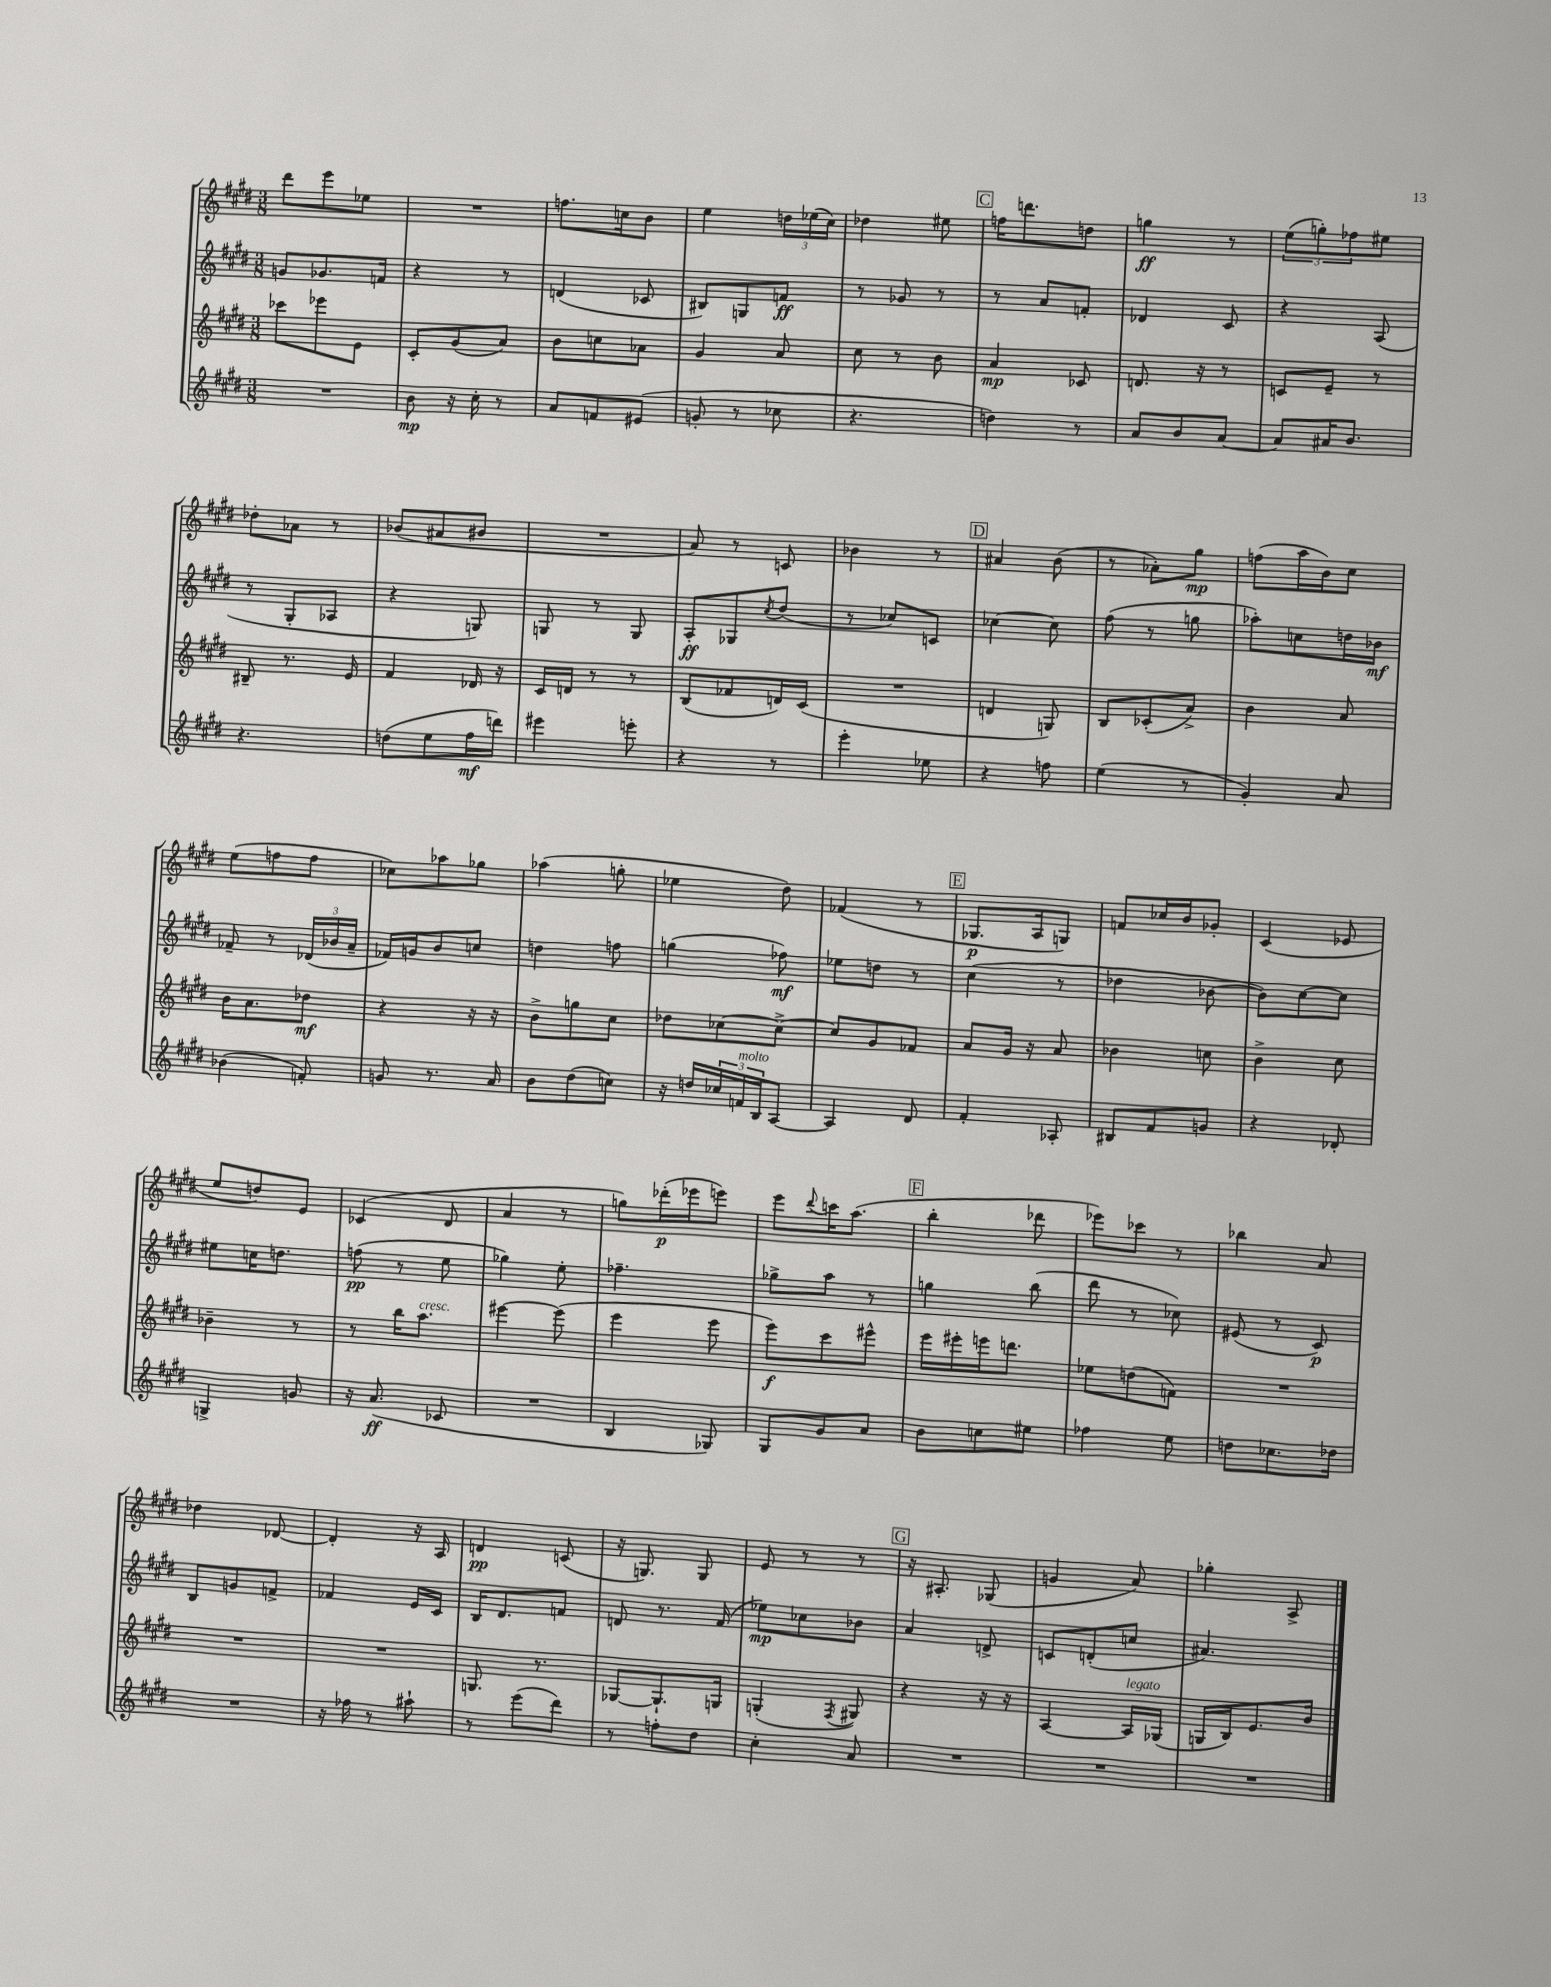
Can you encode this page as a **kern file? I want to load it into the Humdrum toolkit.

**kern	**dynam	**kern	**dynam	**kern	**dynam	**kern	**dynam
*part4	*part4	*part3	*part3	*part2	*part2	*part1	*part1
*staff4	*staff4	*staff3	*staff3	*staff2	*staff2	*staff1	*staff1
*clefG2	*	*clefG2	*	*clefG2	*	*clefG2	*
*k[f#c#g#d#]	*	*k[f#c#g#d#]	*	*k[f#c#g#d#]	*	*k[f#c#g#d#]	*
*M3/8	*	*M3/8	*	*M3/8	*	*M3/8	*
=16	=16	=16	=16	=16	=16	=16	=16
4.r	.	8ccc-X\L	.	8gn/L	.	8ddd#\L	.
.	.	8eee-X\	.	8.g-X/	.	8eee\	.
.	.	8e\J	.	.	.	8ee-X\J	.
.	.	.	.	16fn/Jk	.	.	.
=17	=17	=17	=17	=17	=17	=17	=17
8b\	mp	8c#'/L	.	4r	.	4.r	.
16r	.	(8g#/	.	.	.	.	.
16cc#'\	.	.	.	.	.	.	.
8r	.	8a/J)	.	8r	.	.	.
=18	=18	=18	=18	=18	=18	=18	=18
8a/L	.	8b\L	.	(4dn/	.	8.ffn\L	.
8fn/	.	8ccn\	.	.	.	.	.
.	.	.	.	.	.	16ccn\k	.
(8e#X/J	.	8a-X\J	.	8c-X/	.	8b\J	.
=19	=19	=19	=19	=19	=19	=19	=19
8gn'/	.	4g#/	.	8B#X/L)	.	4ee\	.
8r	.	.	.	8Gn/	.	.	.
8cc-X\	.	8a/	.	8fn/J	ff	24ddn\LL	.
.	.	.	.	.	.	(24ee-X\	.
.	.	.	.	.	.	24cc#\JJ)	.
=20	=20	=20	=20	=20	=20	=20	=20
4.r	.	8cc#\	.	8r	.	4dd-X\	.
.	.	8r	.	8g-X/	.	.	.
.	.	8b\	.	8r	.	8ee#X\	.
!!LO:REH:place=s1:t=C
=21	=21	=21	=21	=21	=21	=21	=21
4ddn\)	.	4a/	mp	8r	.	16ffn\KL	.
.	.	.	.	.	.	8.dddn\	.
.	.	.	.	8a/L	.	.	.
8r	.	8c-X/	.	8fn'/J	.	8ddn\J	.
=22	=22	=22	=22	=22	=22	=22	=22
8a/L	.	8.dn/	.	4d-X/	.	4ggn\	ff
8b/	.	.	.	.	.	.	.
.	.	16r	.	.	.	.	.
[8a/J	.	8r	.	8c#/	.	8r	.
=23	=23	=23	=23	=23	=23	=23	=23
8a/L]	.	8cn/L	.	4r	.	(12ee\L	.
.	.	.	.	.	.	12ggn'\)	.
16a#X/K	.	8e~/J	.	.	.	.	.
.	.	.	.	.	.	12ff-X\	.
8.b/J	.	.	.	.	.	.	.
.	.	8r	.	(8A/	.	8ee#X\J	.
!!LO:LB:g=z
=24	=24	=24	=24	=24	=24	=24	=24
4.r	.	8B#X~/	.	8r	.	8dd-X'\L	.
.	.	8.r	.	8G#'/L	.	8a-X\J	.
.	.	.	.	8A-X/J	.	8r	.
.	.	16e/	.	.	.	.	.
=25	=25	=25	=25	=25	=25	=25	=25
(8ddn\L	.	4f#/	.	4r	.	(8b-X/L	.
8ee\	.	.	.	.	.	8a#X/	.
16ff#\L	mf	16d-X/	.	8Gn/)	.	8b#X/J	.
16dddn\JJ)	.	16r	.	.	.	.	.
=26	=26	=26	=26	=26	=26	=26	=26
4eee#X\	.	16c#/LL	.	8Gn/	.	4.r	.
.	.	16dn/JJ	.	.	.	.	.
.	.	8r	.	8r	.	.	.
8eeen'\	.	8r	.	8G/	.	.	.
=27	=27	=27	=27	=27	=27	=27	=27
4r	.	(8B/L	.	8A'/L	ff	8a/)	.
.	.	8f-X/	.	8G-X/	.	8r	.
.	.	.	.	8qcc#/	.	.	.
8r	.	16dn/L)	.	(8dd#/J	.	8cn/	.
.	.	(16c#/JJ	.	.	.	.	.
=28	=28	=28	=28	=28	=28	=28	=28
4eee'\	.	4.r	.	8r	.	4b-X\	.
.	.	.	.	8cc-X/L)	.	.	.
8ee-X\	.	.	.	8cn/J	.	8r	.
!!LO:REH:place=s1:t=D
=29	=29	=29	=29	=29	=29	=29	=29
4r	.	4dn/	.	[4cc-X\	.	4a#X/	.
8ffn\	.	8Gn/)	.	8cc-\]	.	(8b\	.
=30	=30	=30	=30	=30	=30	=30	=30
(4ee\	.	8B/L	.	(8ff#\	.	8r	.
.	.	(8c-X'/	.	8r	.	8a-X'\L)	.
8r	.	8a^/J)	.	8ggn\	.	8gg#\J	mp
=31	=31	=31	=31	=31	=31	=31	=31
4g#'/)	.	4b\	.	8aa-X'\L)	.	(8ffn\L	.
.	.	.	.	8ccn\	.	16aa\L	.
.	.	.	.	.	.	16b\J)	.
8a/	.	8a/	.	16ddn\L	.	8cc#\J	.
.	.	.	.	16b-X\JJ	mf	.	.
!!LO:LB:g=z
=32	=32	=32	=32	=32	=32	=32	=32
(4b-X\	.	16b\KL	.	8f-X~/	.	(8ee\L	.
.	.	8.a\	.	.	.	.	.
.	.	.	.	8r	.	8ffn\	.
8fn'/)	.	8dd-X\J	mf	(24d-X/LL	.	8ff\J	.
.	.	.	.	24b-X/	.	.	.
.	.	.	.	24a~/JJ	.	.	.
=33	=33	=33	=33	=33	=33	=33	=33
8gn/	.	4r	.	16f-X/LL)	.	8cc-X\L)	.
.	.	.	.	16gn/J	.	.	.
8.r	.	.	.	8b/	.	8aa-X\	.
.	.	16r	.	8ccn/J	.	8gg-X\J	.
16a/	.	16r	.	.	.	.	.
=34	=34	=34	=34	=34	=34	=34	=34
8b\L	.	8b^\L	.	4ddn\	.	(4aa-X\	.
(8dd#\	.	8ggn\	.	.	.	.	.
8ccn\J)	.	8cc#\J	.	8ffn\	.	8ggn'\	.
=35	=35	=35	=35	=35	=35	=35	=35
16r	.	8dd-X\L	.	(4ggn\	.	4ee-X\	.
16ddn/LL	.	.	.	.	.	.	.
24cc-X/	.	[8cc-X\	.	.	.	.	.
!LO:TX:a:i:t=molto	!	!	!	!	!	!	!
24fn/	.	.	.	.	.	.	.
24B/J	.	.	.	.	.	.	.
[8A/J	.	8cc-^\J_	.	8ff-X\)	mf	8dd#\)	.
=36	=36	=36	=36	=36	=36	=36	=36
4A/]	.	8cc-/L]	.	8ee-X\L	.	(4f-X/	.
.	.	8g#/	.	8ddn\J	.	.	.
8d#/	.	8f-X/J	.	8r	.	8r	.
!!LO:REH:place=s1:t=E
=37	=37	=37	=37	=37	=37	=37	=37
4f#'/	.	8a/L	.	(4cc#\	.	8.G-X/L	p
.	.	16g#/Jk	.	.	.	.	.
.	.	16r	.	.	.	16A/k	.
8A-X'/	.	8a/	.	8r	.	8Gn/J)	.
=38	=38	=38	=38	=38	=38	=38	=38
8B#X/L	.	4b-X\	.	4dd-X\	.	8fn/L	.
8f#/	.	.	.	.	.	16cc-X/L	.
.	.	.	.	.	.	16b/J	.
8gn/J	.	8ccn\	.	[8b-X\	.	8g-X'/J	.
=39	=39	=39	=39	=39	=39	=39	=39
4r	.	4b^\	.	8b-\L])	.	(4c#/	.
.	.	.	.	[8cc#\	.	.	.
8d-X'/	.	8cc#\	.	8cc#\J]	.	8e-X/	.
!!LO:LB:g=z
=40	=40	=40	=40	=40	=40	=40	=40
4Gn^/	.	4b-X~\	.	8ee#X\L	.	8ee/L	.
.	.	.	.	16ccn\K	.	8ddn/)	.
.	.	.	.	8.ddn\J	.	.	.
8gn/	.	8r	.	.	.	8e/J	.
=41	=41	=41	=41	=41	=41	=41	=41
16r	.	8r	.	(8ffn\	pp	(4c-X/	.
(8.a/	ff	.	.	.	.	.	.
.	.	16bb\KL	.	8r	.	.	.
!	!	!LO:TX:a:i:t=cresc.	!	!	!	!	!
.	.	8.aa\J	.	.	.	.	.
8c-X/	.	.	.	8ee\	.	8d#/	.
=42	=42	=42	=42	=42	=42	=42	=42
4.r	.	[4eee#X\	.	4gg-X\)	.	4a/	.
.	.	(8eee#\]	.	8ee'\	.	8r	.
=43	=43	=43	=43	=43	=43	=43	=43
4B/	.	4eee\	.	4.ff-X~\	.	8ggn\L)	.
.	.	.	.	.	.	(16ddd-X'\L	p
.	.	.	.	.	.	16eee-X\J	.
8G-X/)	.	8eee\	.	.	.	8eeen\J)	.
=44	=44	=44	=44	=44	=44	=44	=44
8G#/L	.	8eee\L)	f	8gg-X^\L	.	8eee\L	.
.	.	.	.	.	.	8qqddd#/	.
8g#/	.	8ccc#\	.	8aa\J	.	16cccn\K	.
.	.	.	.	.	.	(8.aa\J	.
8a/J	.	8eee#X^^\J	.	8r	.	.	.
!!LO:REH:place=s1:t=F
=45	=45	=45	=45	=45	=45	=45	=45
8b\L	.	16eee\LL	.	4ggn\	.	4bb'\	.
.	.	16eee#X'\	.	.	.	.	.
8ccn\	.	16eeen\J	.	.	.	.	.
.	.	8.dddn\J	.	.	.	.	.
8ee#X\J	.	.	.	(8bb\	.	8ddd-X\	.
=46	=46	=46	=46	=46	=46	=46	=46
4ff-X\	.	8ee-X\L	.	8ddd#\	.	8eee-X\L)	.
.	.	(8ddn\	.	8r	.	8ccc-X\J	.
8ee\	.	8fn\J)	.	8cc-X\)	.	8r	.
=47	=47	=47	=47	=47	=47	=47	=47
8ddn\L	.	4.r	.	(8e#X/	.	4bb-X\	.
8.cc-X\	.	.	.	8r	.	.	.
.	.	.	.	8c#/)	p	8a/	.
16dd-X\Jk	.	.	.	.	.	.	.
!!LO:LB:g=z
=48	=48	=48	=48	=48	=48	=48	=48
4.r	.	4.r	.	8B/L	.	4dd-X\	.
.	.	.	.	8gn/	.	.	.
.	.	.	.	8fn^/J	.	[8d-X/	.
=49	=49	=49	=49	=49	=49	=49	=49
16r	.	4.r	.	4f-X/	.	4d-'/]	.
16ff-X\	.	.	.	.	.	.	.
8r	.	.	.	.	.	.	.
8aa#X`\	.	.	.	16e/LL	.	16r	.
.	.	.	.	16c#/JJ	.	16A/	.
=50	=50	=50	=50	=50	=50	=50	=50
8r	.	8.Gn/	.	16B/KL	.	4dn/	pp
.	.	.	.	8.d#/	.	.	.
(8eee\L	.	.	.	.	.	.	.
.	.	8.r	.	.	.	.	.
8ddd#\J)	.	.	.	8fn/J	.	(8cn/	.
=51	=51	=51	=51	=51	=51	=51	=51
8r	.	[8G-X/L	.	8dn/	.	16r	.
.	.	.	.	.	.	8.Gn/)	.
8ffn'\L	.	8.G-`/]	.	8.r	.	.	.
8dd#\J	.	.	.	.	.	8G/	.
.	.	16Gn/Jk	.	(16f#/	.	.	.
=52	=52	=52	=52	=52	=52	=52	=52
4cc#'\	.	(4Gn'/	.	8ee-X\L)	mp	8e/	.
.	.	.	.	8cc-X\	.	8r	.
.	.	8qF#/	.	.	.	.	.
8a/	.	8G#X/)	.	8b-X\J	.	8r	.
!!LO:REH:place=s1:t=G
=53	=53	=53	=53	=53	=53	=53	=53
4.r	.	4r	.	4a/	.	16r	.
.	.	.	.	.	.	8.A#X'/	.
.	.	16r	.	8dn^/	.	(8G-X/	.
.	.	16r	.	.	.	.	.
=54	=54	=54	=54	=54	=54	=54	=54
4.r	.	[4A/	.	8cn/L	.	4gn/	.
.	.	.	.	(8dn'/	.	.	.
!	!	!LO:TX:a:i:t=legato	!	!	!	!	!
.	.	16A/LL]	.	8ccn/J	.	8a/)	.
.	.	(16G-X/JJ	.	.	.	.	.
=55	=55	=55	=55	=55	=55	=55	=55
4.r	.	16Gn/LL	.	4.a#X/)	.	4gg-X'\	.
.	.	16B/J)	.	.	.	.	.
.	.	8.e/	.	.	.	.	.
.	.	.	.	.	.	8A^/	.
.	.	16b/Jk	.	.	.	.	.
==	==	==	==	==	==	==	==
*-	*-	*-	*-	*-	*-	*-	*-
